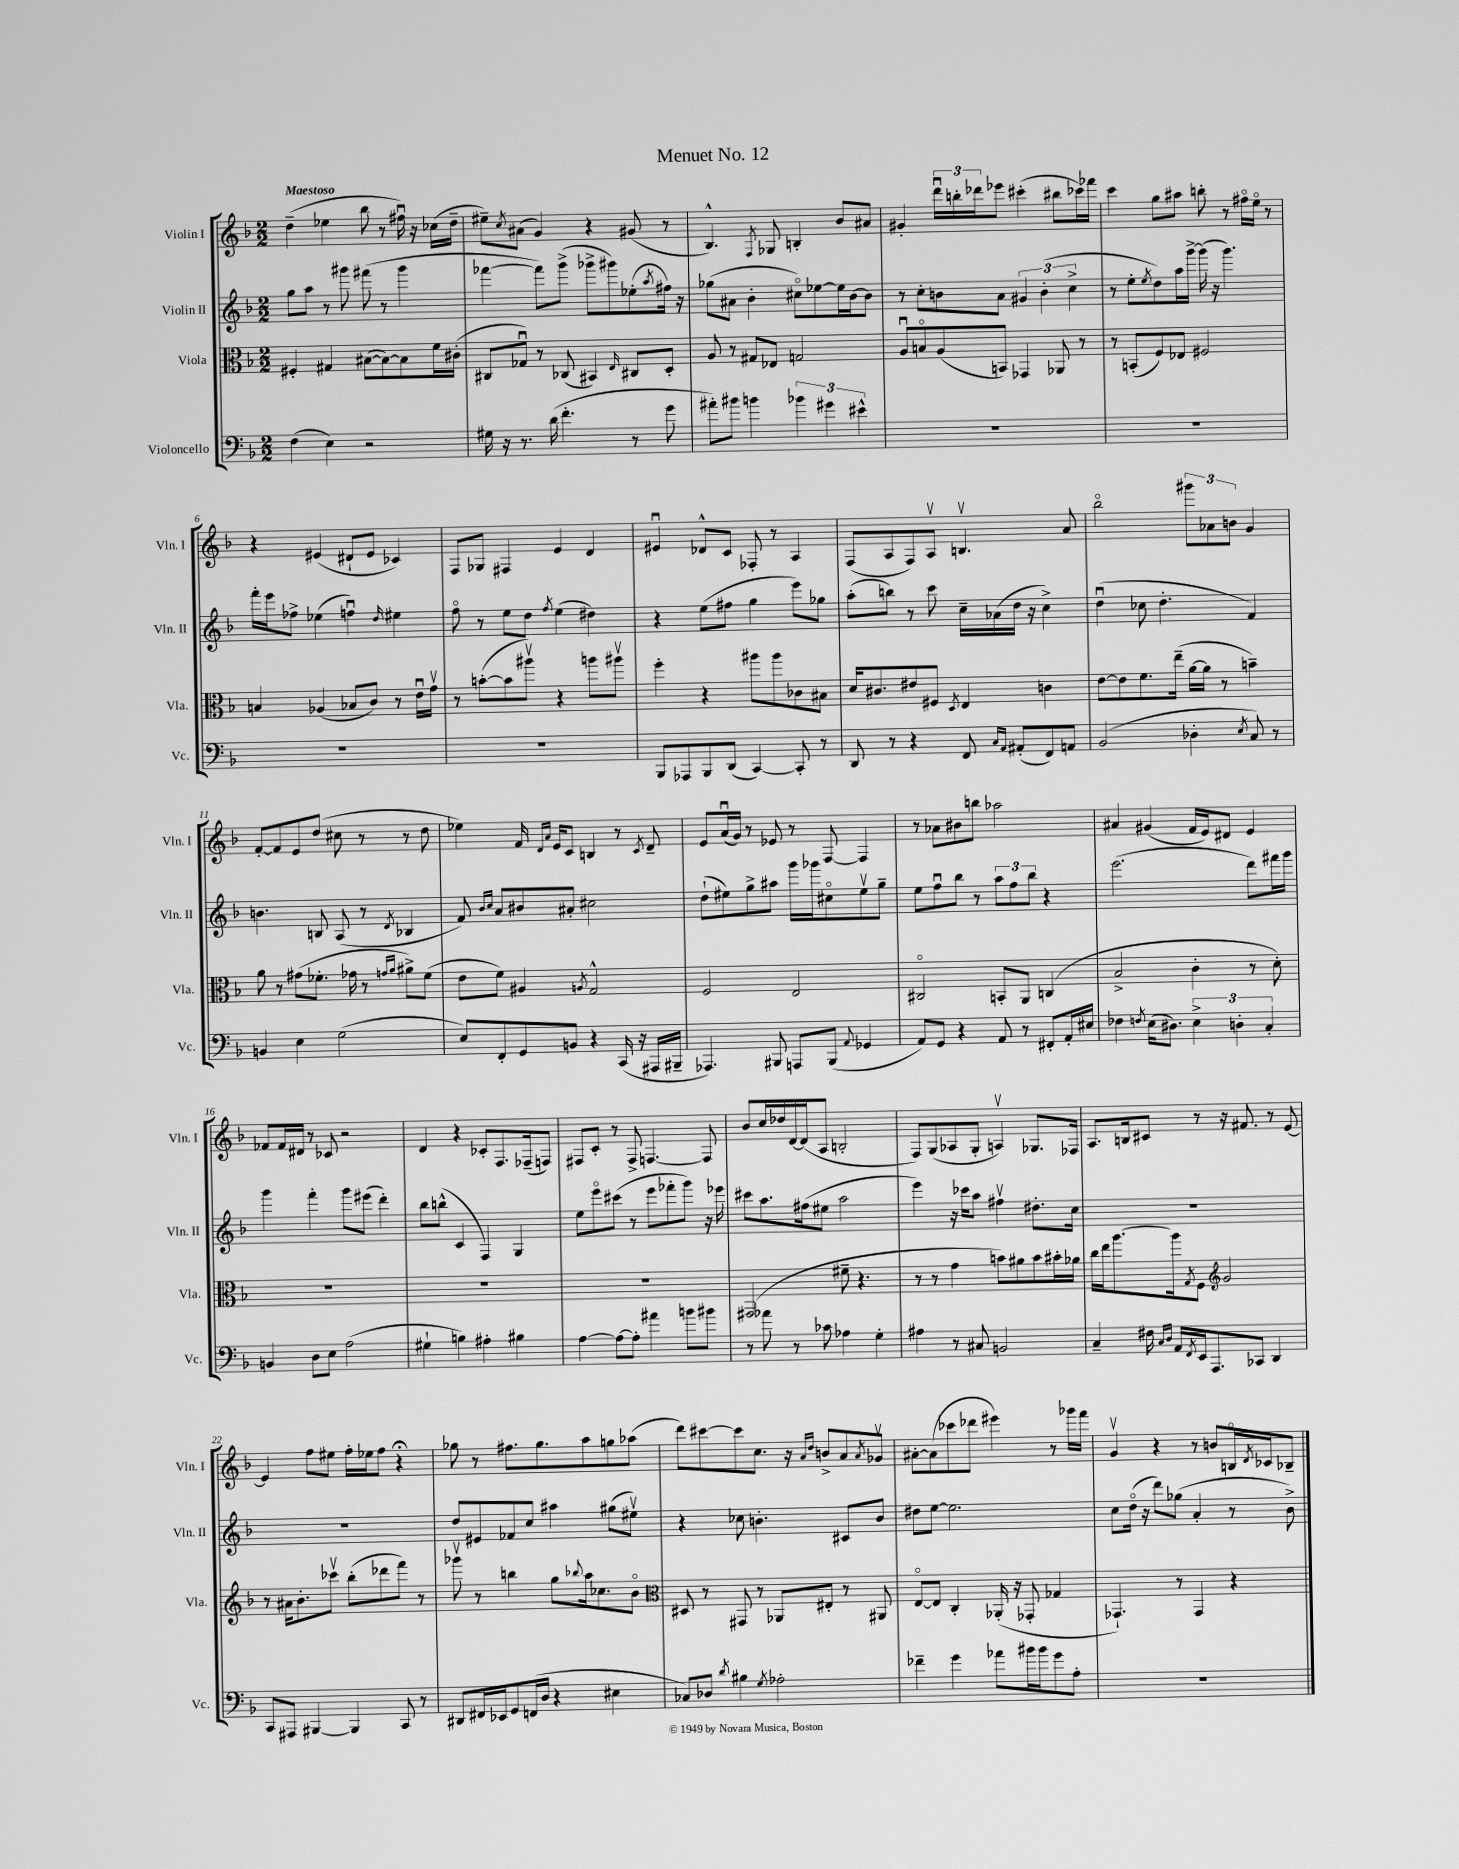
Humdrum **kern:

**kern	**kern	**kern	**kern
*staff4	*staff3	*staff2	*staff1
*clefF4	*clefC3	*clefG2	*clefG2
*k[b-]	*k[b-]	*k[b-]	*k[b-]
*M2/2	*M2/2	*M2/2	*M2/2
(4F	4F#'	8gg	(4dd~
.	.	8aa	.
4E)	4G#	8r	4ee-
.	.	8ggg#	.
2r	([8B#	(8fff#	8bb-
.	8B#_)	8r	8r
.	8B#]	4ggg#	16ff#u)
.	.	.	16r
.	16f	.	(16cc-
.	(16c#'	.	16dd~
=	=	=	=
16G#	8C#	[4fff-	8ee#~)
16r	.	.	.
.	.	.	8qcc
8.r	8G-u)	.	(8a#
.	8r	8fff-])	4g)
(16d	.	.	.
4.f'	(8C-	(8ggg^	.
.	4BB#)	8ggg-^	4r
.	.	8ggg#)	.
.	16qqE	.	.
8r	8C#	(8ee-'	(8g#
.	.	8qaa	.
8g	8D'	16ff#)	8r
.	.	16r	.
=	=	=	=
8a#')	8A	(8gg-	4.B-^^)
8b#	8r	8a#	.
4b	8G#	4b-'	.
.	.	.	8qF
.	8E-	.	8G-
6b-	2G	8cc#o)	4B'
.	.	[8ee-	.
6g#	.	.	.
.	.	16ee-]	8b-
.	.	[16b-	.
6e#^^	.	.	.
.	.	8b-]	8a#
=	=	=	=
1r	8Au	8r	4g#'
.	8Bo	8cc'	.
.	(8A	8b	24dddu
.	.	.	24bb'
.	.	.	24ddd-
.	8BB)	8a	8eee-
.	4GG-	6g#	(4ccc#'
.	.	(6b'	.
.	8AA-	.	8bb#
.	.	6cc^	.
.	8r	.	16ccc-)
.	.	.	16fff-
=	=	=	=
1r	8r	8r	4ccc
.	(8BB'	8ee'	.
.	.	8qee	.
.	8F)	8dd)	8gg
.	8E-	16aa	8aa#
.	.	[16ggg^	.
.	2F#	(16ggg]	8bb'
.	.	16r	.
.	.	4.ggg)	8r
.	.	.	16ff#o
.	.	.	16eeo
.	.	.	8r
=	=	=	=
1r	4B	16fff'	4r
.	.	16eee	.
.	.	8ff-^	.
.	(4A-	(4ee-	(4e#
.	8B-	4ffu)	8d#`
.	8c)	.	8e#
.	.	16qqdd	.
.	8r	4ee#	4c-)
.	16eu	.	.
.	16gv	.	.
=	=	=	=
1r	8r	8ffo	8F
.	([8b'	8r	8G-
.	8b]	8ee	4F#
.	8aa#v)	8dd	.
.	.	8qff	.
.	4r	(4ee	4e
.	8aa	4dd#)	4d
.	8aa#v	.	.
=	=	=	=
8BBB-	4ff'	4r	4e#u
8AAA-	.	.	.
8BBB-	4r	(8ee	8d-^^
(8DD	.	8ff#	8c
[4CC)	8aa#	4gg	8F-'
.	8aa#	.	8r
8CC']	8c-	8eee)	4A
8r	8B#	8gg-	.
=	=	=	=
8DD	16d	(8aa'	(8F
.	8.c#	.	.
8r	.	8bb)	8A
4r	8e#	8r	8F)
.	8F#	8ccc	8Av
.	8qD	.	.
8FF	4E	16cc~	4.Bv
.	.	(16a-	.
16qqC	.	.	.
16qqAA	.	.	.
(8AA#'	.	16dd	.
.	.	16r	.
8FF)	4c	4cc^)	.
8AA	.	.	8a
=	=	=	=
(2BB-	[8e	(4ddu	2bb-o
.	8e]	.	.
.	8.f	8cc-	.
.	.	4.dd'	.
.	(16ee~	.	.
4D-'	[16a	.	12ggg#
.	16a]	.	.
.	.	.	12a-
.	8r	.	.
.	.	.	12b
8qE	.	.	.
8C)	4b~)	4f)	4g
8r	.	.	.
=	=	=	=
4BB	8a	4.b	[8f'
.	8r	.	8f]
4E	(8g#	.	8e
.	8.f-'	8B	(8dd
(2G	.	(8A	8cc#
.	16g-	.	.
.	8r	8r	8r
.	16qqg	.	.
.	16qqa	8qd	.
.	8a#^)	4B-	8r
.	(8f-	.	8dd
=	=	=	=
8E)	8e	8f)	4ee-)
.	.	16qqb-	.
.	.	16qqcc	.
8FF'	8f)	8a	.
8GG	4A#	8b#	16f
.	.	.	16qqd
.	.	.	16qqa
.	.	.	16e
8BB	.	8a#'	8c
.	8qA	.	.
4r	2G^^	2cc#	4B
(16CC	.	.	8r
16r	.	.	.
.	.	.	8qc
16AAA#	.	.	8d~
16BBB#~	.	.	.
=	=	=	=
4.AAA-)	2F	(8dd`	8e
.	.	8ee#)	(16au
.	.	.	16g)
.	.	8gg^	8r
8BBB#	.	8aa#	8e-
8AAA	2E	16ggg	8r
.	.	16ggg-	.
(8BBB#	.	8cc#o	[8F
8qqAA	.	.	.
4GG-	.	8ee#v	4F]
.	.	8gg~	.
=	=	=	=
8AA)	2C#o	8ee	8r
8GG	.	8ffu	8a-
4r	.	8bb-	8b#
.	.	8r	8bb
8AA	8BB'	12aa	2aa-
.	.	12ff	.
8r	8AA	.	.
.	.	12bb-	.
8FF#'	(4C	4r	.
16AA'	.	.	.
16E#	.	.	.
=	=	=	=
4F-	2B-^	(2.eee	4a#
8qF	.	.	.
(16E	.	.	(4g#
8.D#)	.	.	.
6E^	4c'	.	16f
.	.	.	16e)
.	.	.	8d#
6D'	.	.	.
.	8r	8ddd)	4e
6C'	.	.	.
.	8d')	16fff#	.
.	.	16ggg	.
=	=	=	=
4BB	1r	4ggg	8f-
.	.	.	16f-
.	.	.	16d#
8D	.	4fff'	8r
8E	.	.	8c-
(2A	.	8ggg	2r
.	.	(8eee#	.
.	.	4ddd')	.
=	=	=	=
4G#`	1r	8bb-	4d
.	.	(8bb^^	.
4B)	.	4c	4r
4A#'	.	4F)	8c-'
.	.	.	8.F
4B#	.	4G	.
.	.	.	(16F-~
.	.	.	8F)
=	=	=	=
[4A	1r	8ee	8F#
.	.	8eeeo	8c'
8A_	.	(8ccc#	8r
8A']	.	8r	8F#^
4a#	.	8eee	[4.F
.	.	8fff-'	.
8b	.	8ggg)	.
8b#	.	16r	8F]
.	.	16eee-	.
=	=	=	=
8r	(2GG#	8ccc#	8b-
8a-	.	8.aa	16cc
.	.	.	16dd-
8r	.	.	[16d
.	.	(16ff#	(16d]
8c-	.	8ee#	8A
4A-	8f#~	2aa	2B'
.	4.r	.	.
4G'	.	.	.
=	=	=	=
4A#	8r	4eee)	8F)
.	8r	.	(8G
8r	4g	16r	8A-
.	.	16ccc-	.
8C#	.	8aa	8G'
2BB	8b)	4ff#v	4Av)
.	8a#	.	.
.	8b	8.dd#'	8.G-
.	16b#'	.	.
.	16a-	16cc	16F-
=	=	=	=
4C~	16cc	1r	8.A
.	16ee	.	.
.	[8.aa	.	.
.	.	.	16B
16F#	.	.	8c#
16qqC	.	.	.
16qqD	.	.	.
16AA	16aa]	.	.
8qFF	8qG	.	.
16EE	8F	.	8r
8.AAA	.	.	.
*	*clefG2	*	*
.	2g	.	16r
.	.	.	8.f#
8CC-	.	.	.
4DD	.	.	8r
.	.	.	[8e
=	=	=	=
8CC	8r	1r	4e]
8AAA#	16a#	.	.
.	8.b-'	.	.
[4BBB#	.	.	8ff
.	8ccc-v	.	8ee#
4BBB#]	(8bb-'	.	16ff'
.	.	.	16ee-
.	8ddd-	.	8ff
8CC	8fff)	.	4r;
8r	8r	.	.
=	=	=	=
8DD#	8ggg-v	8dd	8gg-
16FF#	8r	8e#	8r
16EE-	.	.	.
8GG	4bb	8f-	8.ff#
(16FF	.	8cc	.
16D	.	.	8.gg-
4r	8gg	4aa#	.
.	8qqbb-	.	.
.	16aa	.	8aa
.	8.cc-	.	.
4E#	.	(8gg#	8gg
.	8b-o	8ee#v)	(8aa-
=	=	=	=
*	*clefC3	*	*
8C-)	8D#	4r	8ddd)
8D-	8r	.	[8ccc#
8qd	.	.	.
4B#	8GG#	8cc-	8ccc#]
.	8r	4.b'	8.cc
8qG	.	.	.
2A-'	8AA-	.	.
.	.	.	16r
.	.	.	16qqa
.	.	.	16qqdd
.	8E#'	.	8b^
.	8r	8c#	8a
.	.	.	8qa
.	8AA#	8b	8g-v
=	=	=	=
4f-~	[8Eo	8dd#	[8a#'
.	8E]	[8ee	(8a#]
4g	4C'	2.ee]	8ccc-
.	.	.	8ddd-
8a-	(16AA-'	.	4eee#)
.	16r	.	.
16b#	8GG-'	.	.
16b#	.	.	.
8g	4G-	.	8r
8A'	.	.	16ggg-
.	.	.	16fff
=	=	=	=
1r	4.GG-`)	8cc	4gv
.	.	(16ddo	.
.	.	16r	.
.	.	8ddd)	4r
.	8r	(8gg-	.
.	4GG-	4a'	8r
.	.	.	8b
.	4r	8r	16Bo
.	.	.	8qd
.	.	.	16c-
.	.	8b-^)	8B-~
==	==	==	==
*-	*-	*-	*-
